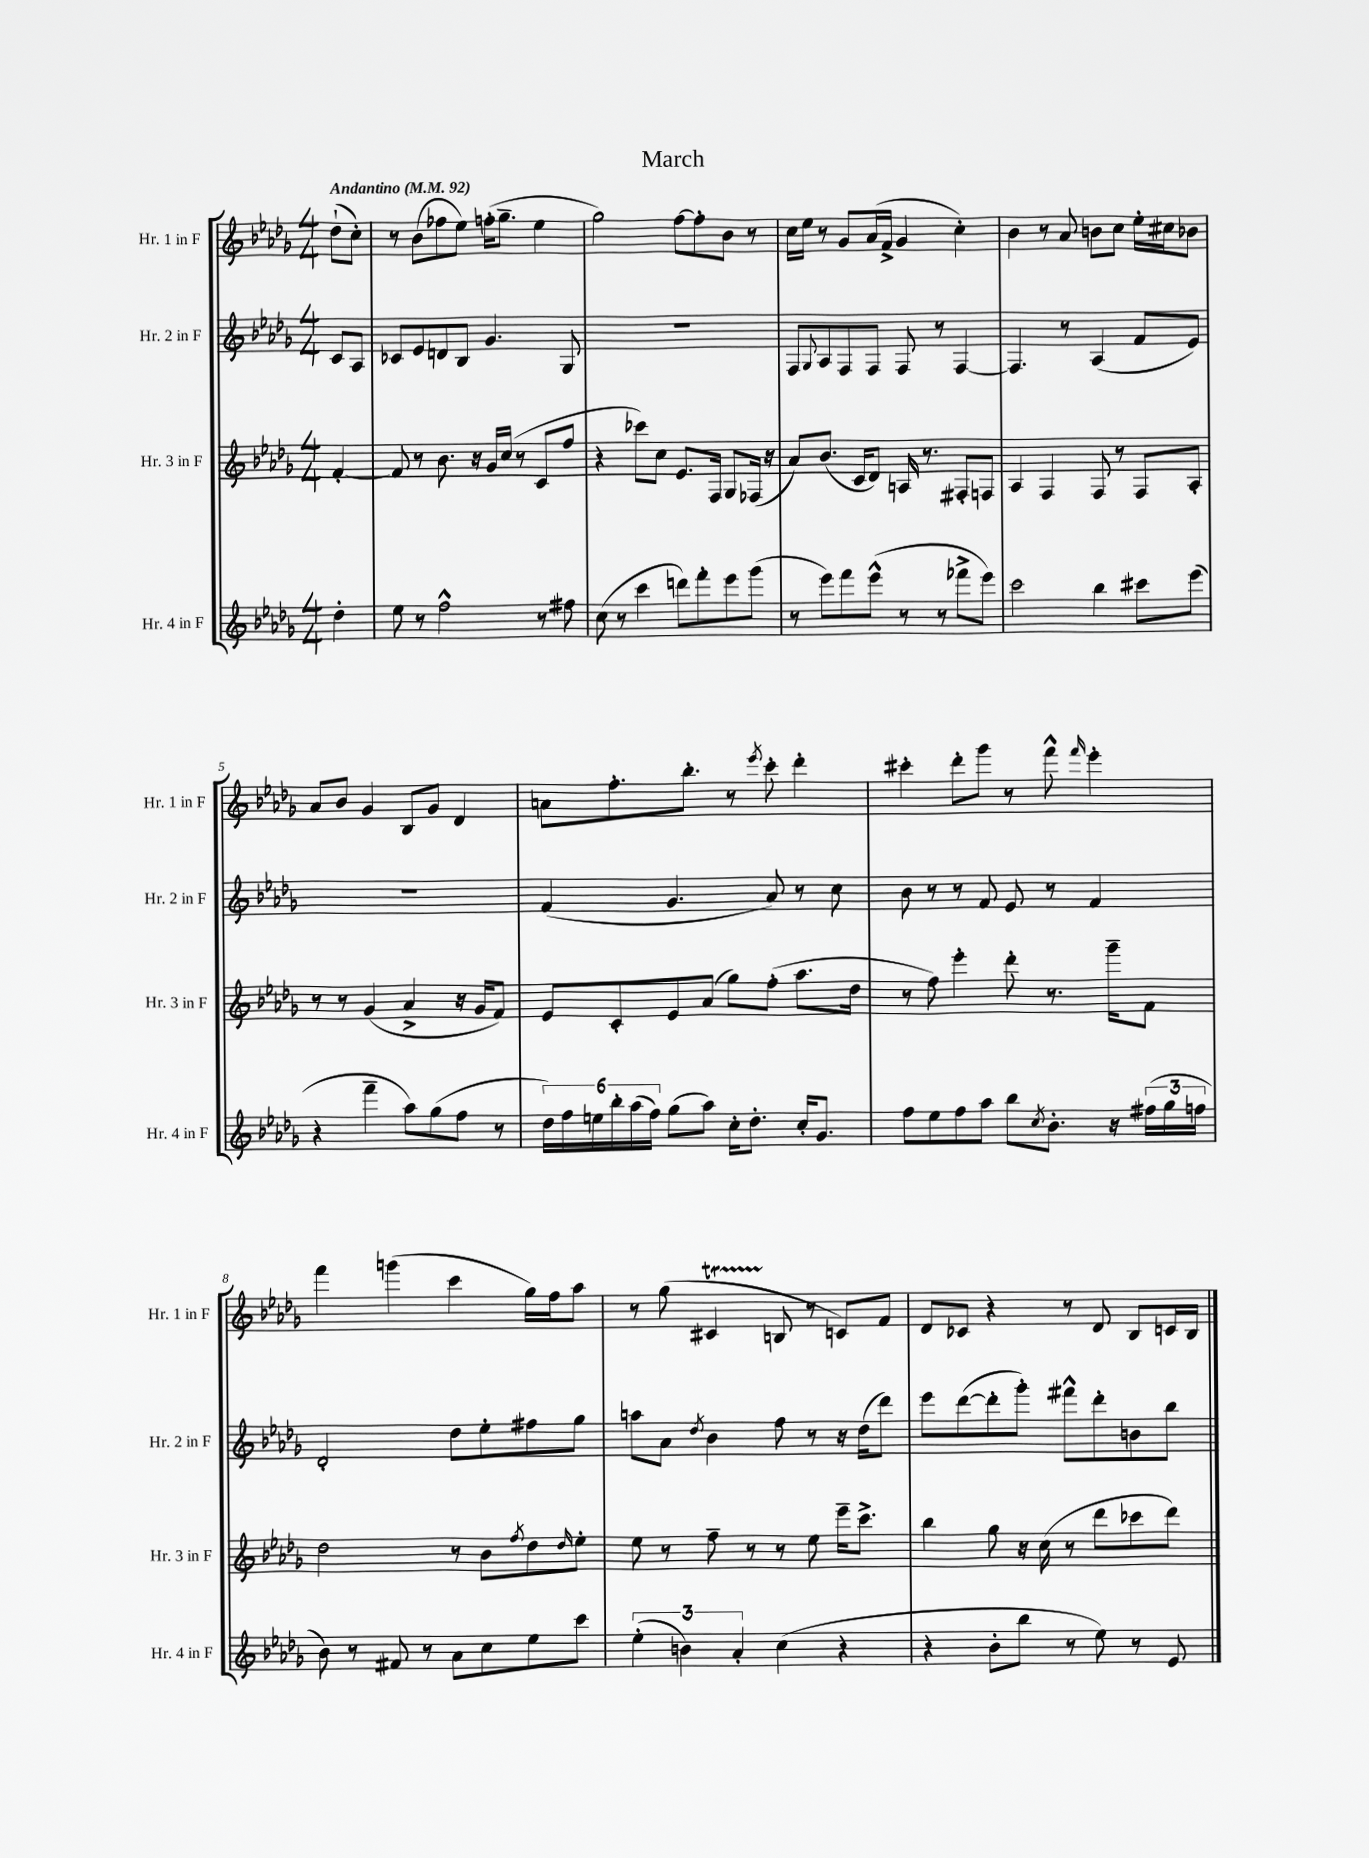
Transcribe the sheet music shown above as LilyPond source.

\header { title = "March" }
<<
\new StaffGroup <<
\new Staff = "s0" \with { instrumentName = "Hr. 1 in F" shortInstrumentName = "Hr. 1 in F" } {
    \clef treble \key des \major \numericTimeSignature \time 4/4 \partial 4 \tempo "Andantino" 4 = 92
    des''8-!( c''8-.) |
    r8 bes'8( fes''8 ees''8) f''16-.( ges''8.-- ees''4 |
    ges''2) f''8~ f''8-. bes'8 r8 |
    c''16 ees''16 r8 ges'8 aes'16( f'16-> ges'4 c''4-.) |
    bes'4 r8 aes'8 b'8 c''8 ees''16-. cis''16 bes'8 |
    aes'8 bes'8 ges'4 bes8 ges'8 des'4 |
    a'8 f''8.-. bes''8.-. r8 \acciaccatura { ees'''8 } c'''8-. des'''4-. |
    cis'''4-. des'''8-. ges'''8 r8 f'''8-^ \grace { f'''16 } ees'''4-. |
    f'''4 g'''4( c'''4 ges''16) f''16 aes''8 |
    r8 ges''8( cis'4\startTrillSpan b8\stopTrillSpan r8 c'8) f'8 |
    des'8 ces'8 r4 r8 des'8 bes8 c'16 bes16 \bar "|." |
}
\new Staff = "s1" \with { instrumentName = "Hr. 2 in F" shortInstrumentName = "Hr. 2 in F" } {
    \clef treble \key des \major \numericTimeSignature \time 4/4 \partial 4
    c'8 aes8 |
    ces'8 ees'8 d'8 bes8 ges'4. ges8 |
    R1 |
    f8 \appoggiatura { ges8 } aes8 f8 f8 f8 r8 f4~ |
    f4. r8 aes4( f'8 ees'8) |
    R1 |
    f'4( ges'4. aes'8) r8 c''8 |
    bes'8 r8 r8 f'8 ees'8 r8 f'4 |
    des'2-. des''8 ees''8-. fis''8 ges''8 |
    a''8 aes'8 \acciaccatura { des''8 } bes'4 f''8 r8 r16 des''16( des'''8) |
    ees'''8 des'''8~( des'''8-. ges'''8-.) fis'''8-^ des'''8-. b'8 bes''8 \bar "|." |
}
\new Staff = "s2" \with { instrumentName = "Hr. 3 in F" shortInstrumentName = "Hr. 3 in F" } {
    \clef treble \key des \major \numericTimeSignature \time 4/4 \partial 4
    f'4~-. |
    f'8 r8 bes'8. r16 ges'16 c''16( r8 c'8 f''8 |
    r4 ces'''8) c''8 ees'8. f16 ges8 fes16( r16 |
    aes'8) bes'8.( c'16 des'8) a16 r8. fis8-. f8 |
    aes4 f4 f8 r8 f8 aes8-. |
    r8 r8 ges'4( aes'4-> r16 ges'16 f'8) |
    ees'8 c'8-. ees'8 aes'8( ges''8) f''8-.( aes''8. des''16 |
    r8 f''8) ees'''4-. des'''8-. r8. ges'''16-- f'8 |
    des''2 r8 bes'8 \acciaccatura { f''8 } des''8 \grace { des''16 } ees''8-. |
    ees''8 r8 f''8-- r8 r8 ees''8 ees'''16-- c'''8.-> |
    bes''4 ges''8 r16 c''16( r8 des'''8 ces'''8 des'''8) \bar "|." |
}
\new Staff = "s3" \with { instrumentName = "Hr. 4 in F" shortInstrumentName = "Hr. 4 in F" } {
    \clef treble \key des \major \numericTimeSignature \time 4/4 \partial 4
    des''4-. |
    ees''8 r8 f''2-^ r8 fis''8 |
    c''8( r8 c'''4 d'''8) f'''8-. ees'''8 ges'''8( |
    r8 ees'''8) f'''8 ees'''8-^( r8 r8 fes'''8-> ees'''8) |
    c'''2 bes''4 cis'''8 ees'''8( |
    r4 f'''4-- aes''8) ges''8( f''8 r8 |
    \tuplet 6/4 { des''16) f''16 e''16 bes''16-. aes''16( f''16) } ges''8( aes''8) c''16-. des''8.-. c''16-. ges'8. |
    f''8 ees''8 f''8 aes''8 bes''8 \acciaccatura { c''8 } bes'8.-. r16 \tuplet 3/2 { fis''16( ges''16 f''16 } |
    bes'8) r8 fis'8 r8 aes'8 c''8 ees''8 c'''8 |
    \tuplet 3/2 { ees''4-.( b'4) aes'4-. } c''4( r4 |
    r4 bes'8-. bes''8 r8 ees''8) r8 ees'8 \bar "|." |
}
>>
>>
